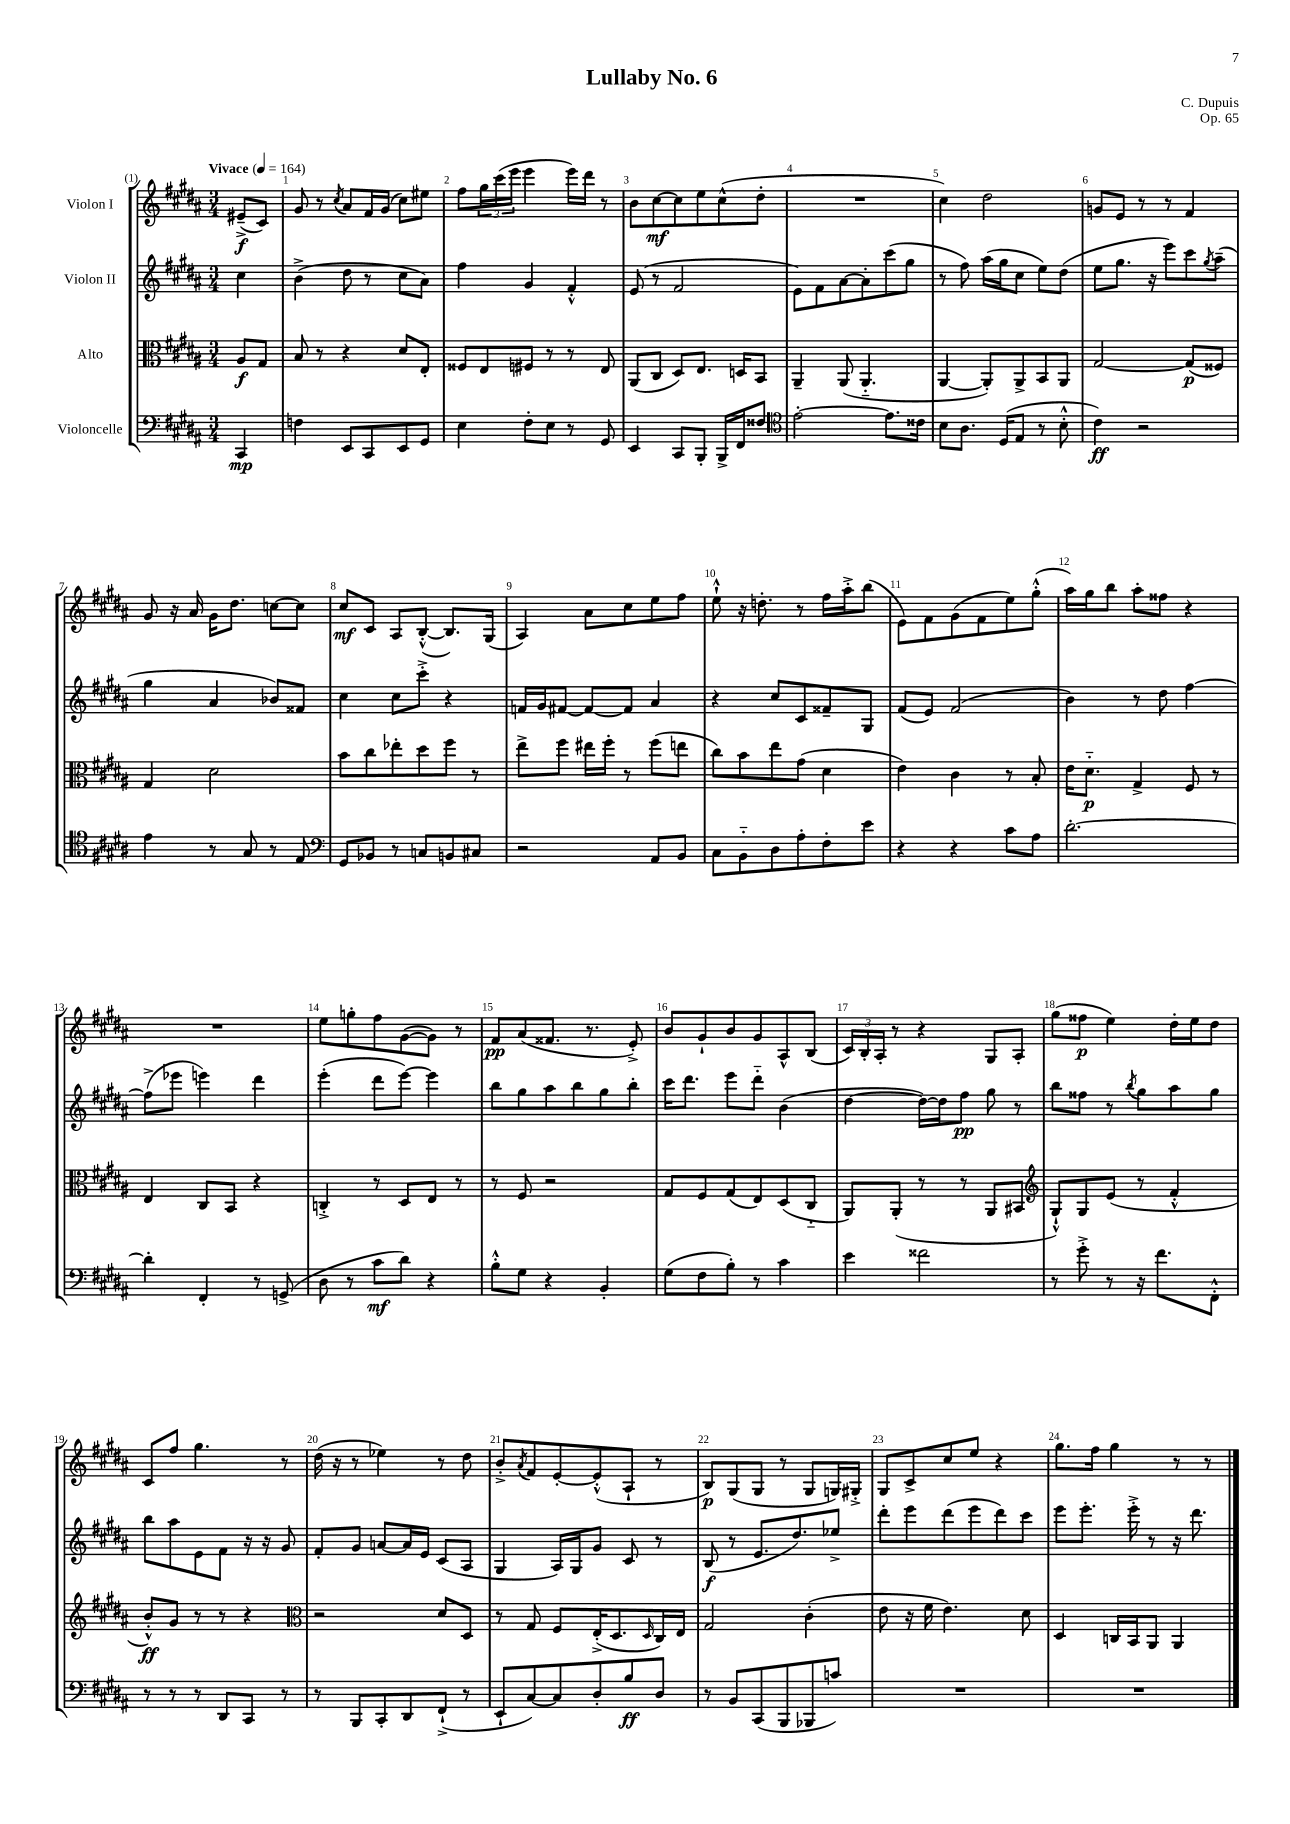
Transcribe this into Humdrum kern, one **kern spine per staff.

**kern	**kern	**kern	**kern
*staff4	*staff3	*staff2	*staff1
*clefF4	*clefC3	*clefG2	*clefG2
*k[f#c#g#d#a#]	*k[f#c#g#d#a#]	*k[f#c#g#d#a#]	*k[f#c#g#d#a#]
*M3/4	*M3/4	*M3/4	*M3/4
*MM164	*MM164	*MM164	*MM164
4CC#	8A#	4cc#	(8e#~^
.	8G#	.	8c#)
=	=	=	=
4F	8B	(4b^	8g#
.	8r	.	8r
.	.	.	8qcc#
8EE	4r	8dd#	8a#
8CC#	.	8r	16f#
.	.	.	(16g#
8EE	8d#	8cc#	8cc#)
8GG#	8E'	8a#)	8ee#
=	=	=	=
4E	8F##	4ff#	8ff#
.	8E	.	24gg#
.	.	.	(24ccc#
.	.	.	24eee
8F#'	8F#	4g#	4eee
8E	8r	.	.
8r	8r	4f#'^^	16eee)
.	.	.	16ddd#
8GG#	8E	.	8r
=	=	=	=
4EE	(8AA#	(8e	8b
.	8C#	8r	[8cc#
8CC#	8D#)	2f#	8cc#]
8BBB'	8.E	.	8ee
16BBB^	.	.	(8cc#^^
16FF#	16D	.	.
8F##	8BB	.	8dd#'
=	=	=	=
*clefC4	*	*	*
[2e'	4AA#~	8e)	2.r
.	.	8f#	.
.	(8AA#	[8a#	.
.	4.AA#'~	8a#']	.
8.e]	.	(8ccc#	.
.	.	8gg#	.
16c##	.	.	.
=	=	=	=
8B	[4AA#	8r	4cc#)
8.A#	.	8ff#)	.
.	8AA#'])	(16aa#	2dd#
(16D#	.	16gg#	.
8E	8AA#^	8cc#	.
8r	8BB	8ee)	.
8B'^^	8AA#	(8dd#	.
=	=	=	=
4c#)	[2G#	8ee	8g
.	.	8.gg#	8e
2r	.	.	8r
.	.	16r	.
.	.	8eee)	8r
.	(8G#]	8ccc#	4f#
.	.	8qgg#	.
.	8F##)	(8aa#~	.
=	=	=	=
4e	4G#	4gg#	8g#
.	.	.	16r
.	.	.	16a#
8r	2d#	4a#	16g#
.	.	.	8.dd#
8G#	.	.	.
8r	.	8b-)	[8cc
8E	.	8f##	8cc]
=	=	=	=
*clefF4	*	*	*
8GG#	8b	4cc#	8cc#
8BB-	8cc#	.	8c#
8r	8ee-'	8cc#	8A#
8C	8dd#	8ccc#'^	([8B'^^
8BB	8ff#	4r	8.B])
8C#	8r	.	.
.	.	.	(16G#
=	=	=	=
2r	8ee^	16f	4A#)
.	.	16g#	.
.	8ff#	[8f#	.
.	16ee#	8f#_	8a#
.	16ff#'	.	.
.	8r	8f#]	8cc#
8AA#	(8ff#	4a#	8ee
8BB	8ee	.	8ff#
=	=	=	=
8C#	8cc#)	4r	8ee`^^
8BB'~	8b	.	16r
.	.	.	8.dd'
8D#	8ee	8cc#	.
8A#'	(8g#	8c#	8r
8F#'	4d#	8f##~	16ff#
.	.	.	16aa#'^
8e	.	8G#	(8bb
=	=	=	=
4r	4e)	(8f#	8e)
.	.	8e)	8f#
4r	4c#	(2f#	(8g#
.	.	.	8f#
8c#	8r	.	8ee)
8A#	8B'	.	(8gg#'^^
=	=	=	=
[2.d#'	16e	4b)	16aa#)
.	8.d#'~	.	16gg#
.	.	.	8bb
.	4G#^	8r	8aa#'
.	.	8dd#	8ff##
.	8F#	[4ff#	4r
.	8r	.	.
=	=	=	=
4d#']	4E	(8ff#^]	2.r
.	.	8eee-	.
4FF#'	8C#	4eee)	.
.	8BB	.	.
8r	4r	4ddd#	.
(8GG^	.	.	.
=	=	=	=
8D#	4C'^	(4eee'	8ee
8r	.	.	8gg'
8c#	8r	8ddd#	8ff#
8d#)	8D#	[8eee)	([8g#
4r	8E	4eee]	8g#])
.	8r	.	8r
=	=	=	=
8B'^^	8r	8bb	8f#
8G#	8F#	8gg#	(8a#
4r	2r	8aa#	8.f##
.	.	8bb	.
.	.	.	8.r
4BB'	.	8gg#	.
.	.	8bb'	8e'^)
=	=	=	=
(8G#	8G#	16ccc#	8b
.	.	8.ddd#	.
8F#	8F#	.	8g#`
8B')	(8G#	8eee	8b
8r	8E)	8ddd#'~	8g#
4c#	(8D#	(4b	8A#^^
.	8C#'~	.	(8B
=	=	=	=
4e	8AA#)	[4dd#	24c#)
.	.	.	24B'
.	.	.	24A#'
.	(8AA#'	.	8r
2f##	8r	16dd#_)	4r
.	.	16dd#]	.
.	8r	8ff#	.
.	8AA#	8gg#	8G#
.	8BB#	8r	8A#'
=	=	=	=
*	*clefG2	*	*
8r	8G#`^^)	8bb	(8gg#
8g#'^	8G#	8ff##	8ff##
8r	(8e	8r	4ee)
.	.	8qbb	.
16r	8r	8gg#	.
8.f#	.	.	.
.	4f#'^^	8aa#	16dd#'
.	.	.	16ee
8FF#'^^	.	8gg#	8dd#
=	=	=	=
8r	8b'^^)	8bb	8c#
8r	8g#	8aa#	8ff#
8r	8r	8e	4.gg#
8DD#	8r	8f#	.
8CC#	4r	16r	.
.	.	16r	.
8r	.	8g#	8r
=	=	=	=
*	*clefC3	*	*
8r	2r	8f#'	(16dd#
.	.	.	16r
8BBB	.	8g#	8r
8CC#'	.	[8a	4ee-)
8DD#	.	16a]	.
.	.	16e	.
(8FF#`^	8d#	(8c#	8r
8r	8D#	8A#	8dd#
=	=	=	=
8EE`	8r	4G#	8b'^
.	.	.	8qa#
[8C#)	8G#	.	8f#
8C#]	8F#	16A#)	[8e'
.	.	16G#	.
8D#'	(16E'^	8g#	(8e'^^]
.	8.D#	.	.
8B	.	8c#	8A#`
.	16qqD#	.	.
8D#	16C#)	8r	8r
.	16E	.	.
=	=	=	=
8r	2G#	(8B	8B)
8BB	.	8r	(8G#
(8CC#	.	8.e	8G#
8BBB	.	.	8r
.	.	8.dd#)	.
8BBB-	(4c#'	.	8G#
8c)	.	8ee-^	16G)
.	.	.	16G#'^
=	=	=	=
2.r	8e	8ddd#'	8G#
.	16r	8eee	8c#^
.	16f#	.	.
.	4.e)	(8ddd#	8cc#
.	.	8eee	8ee
.	.	8ddd#)	4r
.	8d#	8ccc#	.
=	=	=	=
2.r	4D#	8eee	8.gg#
.	.	8.eee'	.
.	.	.	16ff#
.	16C	.	4gg#
.	16BB	16eee'^	.
.	8AA#	8r	.
.	4AA#	16r	8r
.	.	8.ddd#	.
.	.	.	8r
==	==	==	==
*-	*-	*-	*-
